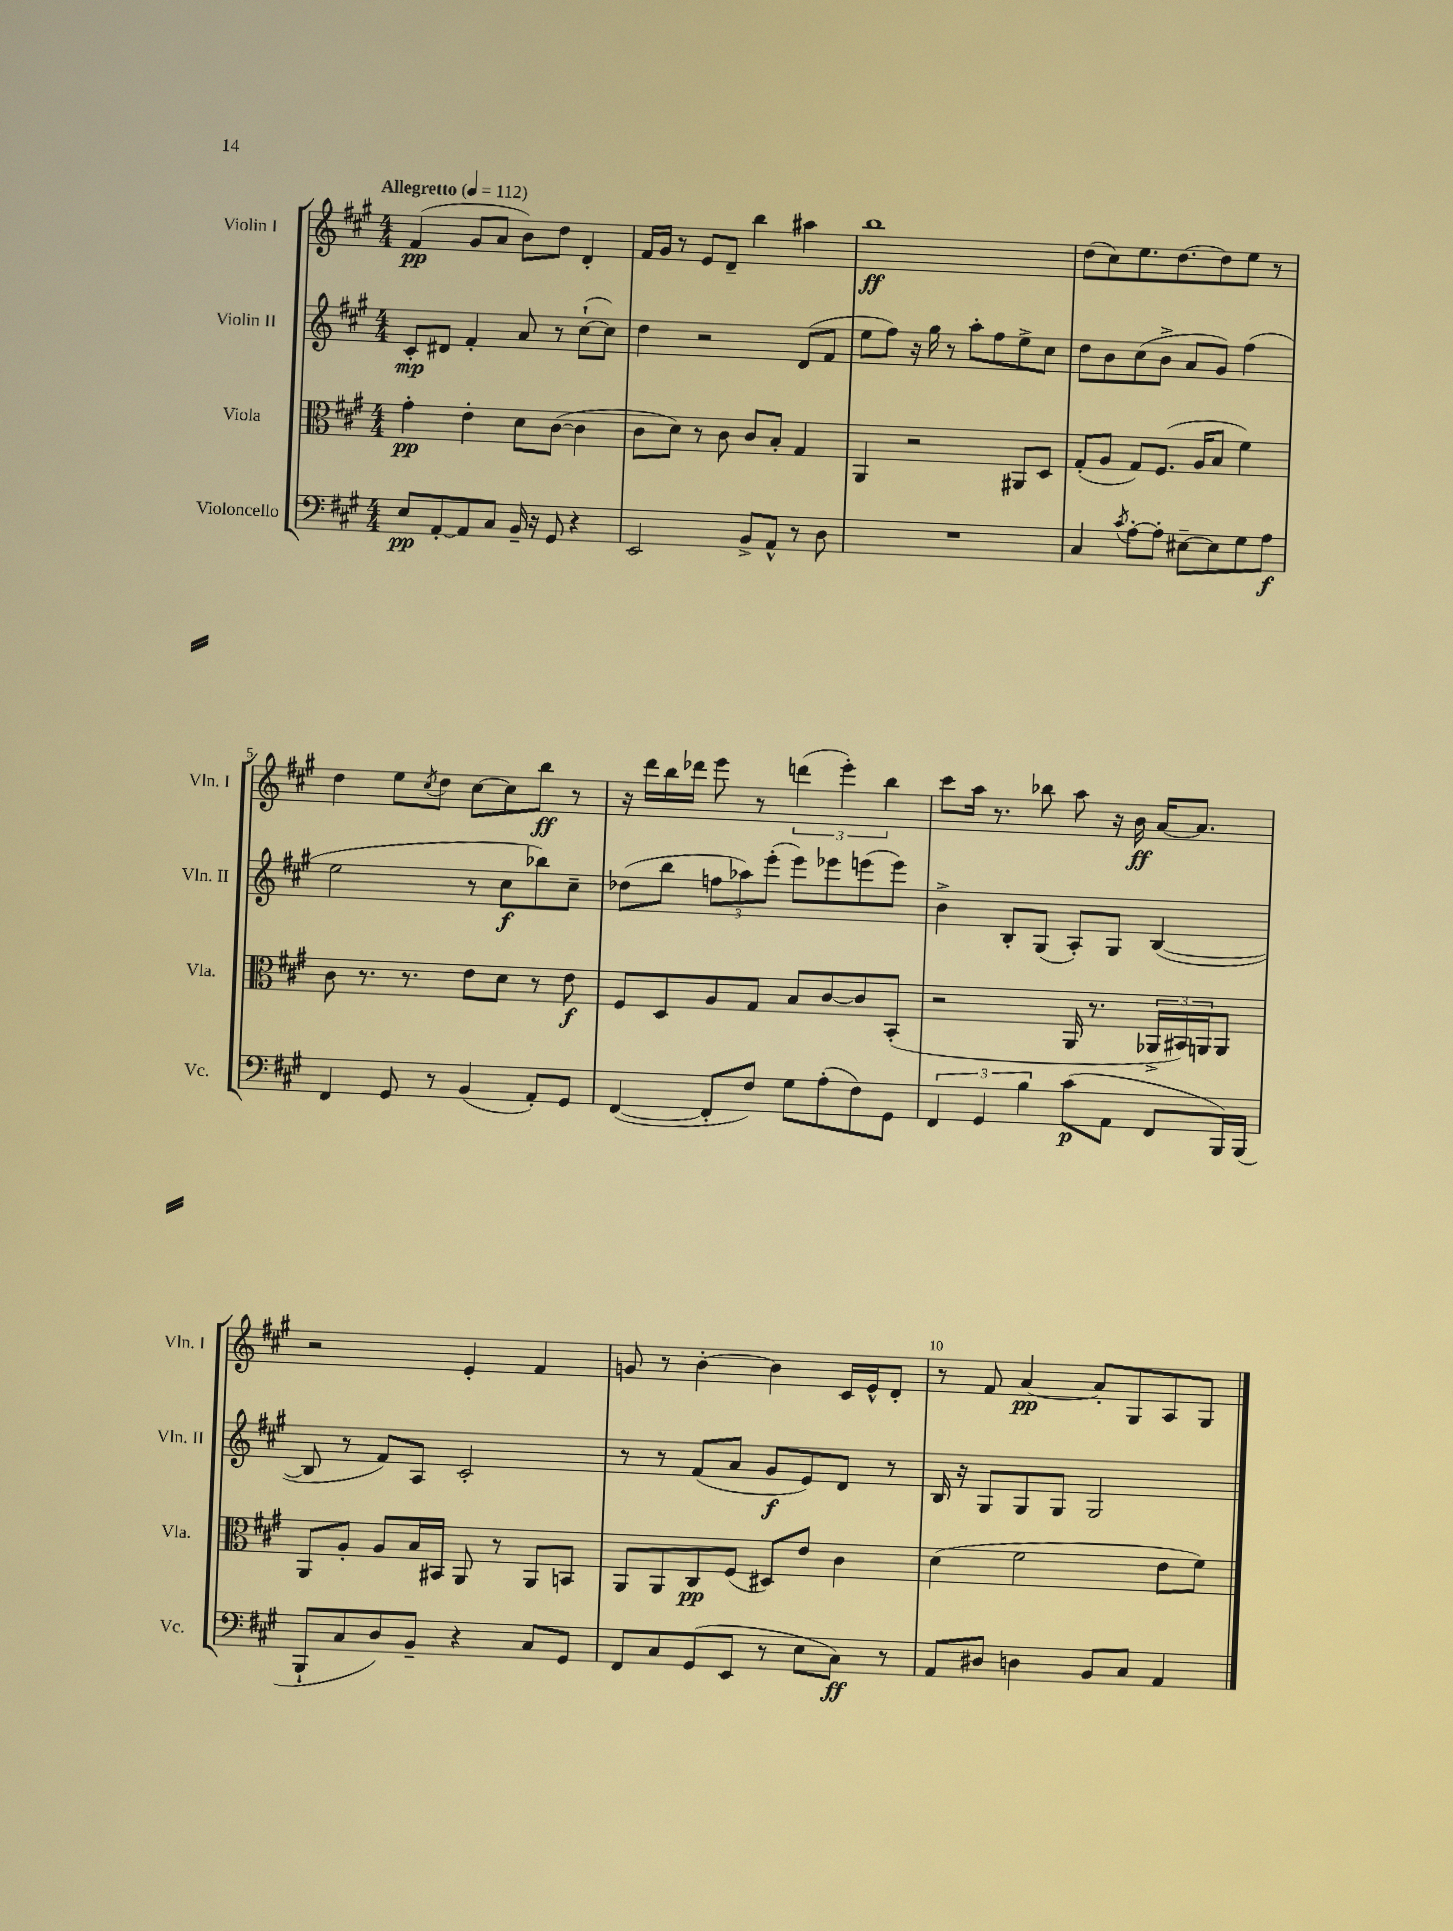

**kern	**kern	**kern	**kern
*staff4	*staff3	*staff2	*staff1
*clefF4	*clefC3	*clefG2	*clefG2
*k[f#c#g#]	*k[f#c#g#]	*k[f#c#g#]	*k[f#c#g#]
*M4/4	*M4/4	*M4/4	*M4/4
*MM112	*MM112	*MM112	*MM112
8E	4g#'	8c#'	(4f#
[8AA'	.	8d#	.
8AA]	4e'	4f#'	8g#
8C#	.	.	8a
16BB~	8d	8a	8b)
16r	.	.	.
8GG#	([8c#	8r	8dd
4r	4c#]	([8cc#`	4d'
.	.	8cc#])	.
=	=	=	=
2EE	8c#	4dd	16f#
.	.	.	16g#
.	8d)	.	8r
.	8r	2r	8e
.	8c#	.	8d~
8BB^	8c#	.	4bb
8AA^^	8B'	.	.
8r	4G#	(8d	4aa#
8D	.	8f#	.
=	=	=	=
1r	4AA	8ee	1bb
.	.	8ff#)	.
.	2r	16r	.
.	.	16gg#	.
.	.	8r	.
.	.	8aa'	.
.	.	8ff#	.
.	8AA#	8ee^	.
.	8D	8cc#	.
=	=	=	=
4C#	(8G#'	8dd	(8dd
.	8A	8b	8cc#)
8qc#	.	.	.
[8A'	8G#)	(8cc#	8.ee
8A']	(8.F#	8b^	.
.	.	.	[8.dd
[8E#~	.	8a	.
.	16A	.	.
8E#]	8B	8g#)	8dd]
8G#	4f#)	(4ff#	8ee
8A	.	.	8r
=	=	=	=
4FF#	8c#	2ee	4dd
.	8.r	.	.
8GG#	.	.	8ee
.	8.r	.	.
.	.	.	8qcc#
8r	.	.	8dd
(4BB	8e	8r	[8cc#
.	8d	8cc#	8cc#]
8AA')	8r	8bb-)	8bb
8GG#	8e	8cc#~	8r
=	=	=	=
([4FF#	8F#	(8dd-	16r
.	.	.	16ddd
.	8D	8bb	16bb
.	.	.	16ddd-
8FF#']	8A	12ff	8eee
.	.	12aa-)	.
8F#)	8G#	.	8r
.	.	(12eee'	.
8G#	8B	8eee)	(6ddd
(8A'	[8c#	8eee-	.
.	.	.	6eee')
8F#)	8c#]	(8eee	.
.	.	.	6bb
8GG#	(8BB'	8eee)	.
=	=	=	=
6FF#	2r	4b^	8ccc#
.	.	.	16aa
6GG#	.	.	.
.	.	.	8.r
.	.	8B'	.
6B	.	.	.
.	.	(8G#	8bb-
(8c#	16AA	8A')	8aa
.	8.r	.	.
8AA	.	8G#	16r
.	.	.	16b
8FF#	24AA-^	([4B	[16a
.	24BB#)	.	.
.	.	.	8.a]
.	24AA	.	.
16BBB)	8AA	.	.
(16BBB	.	.	.
=	=	=	=
8BBB`	8AA	8B]	2r
8C#	8A'	8r	.
8D)	8A	8f#)	.
8BB~	16B	8A	.
.	16BB#	.	.
4r	8AA	2c#'	4e'
.	8r	.	.
8C#	8AA	.	4f#
8GG#	8BB	.	.
=	=	=	=
8FF#	8AA	8r	8g
8C#	8AA	8r	8r
(8GG#	8C#	(8f#	[4b'
8EE	(8F#	8a	.
8r	8D#)	8g#	4b]
8E	8e	8e)	.
8C#)	4c#	8d	16c#
.	.	.	16e^^
8r	.	8r	8d'
=	=	=	=
8AA	(4d	16B	8r
.	.	16r	.
8D#	.	8G#	8f#
4D	2f#	8G#	[4a
.	.	8G#	.
8BB	.	2G#	8a']
8C#	.	.	8G#
4AA	8e	.	8A
.	8f#)	.	8G#
==	==	==	==
*-	*-	*-	*-
